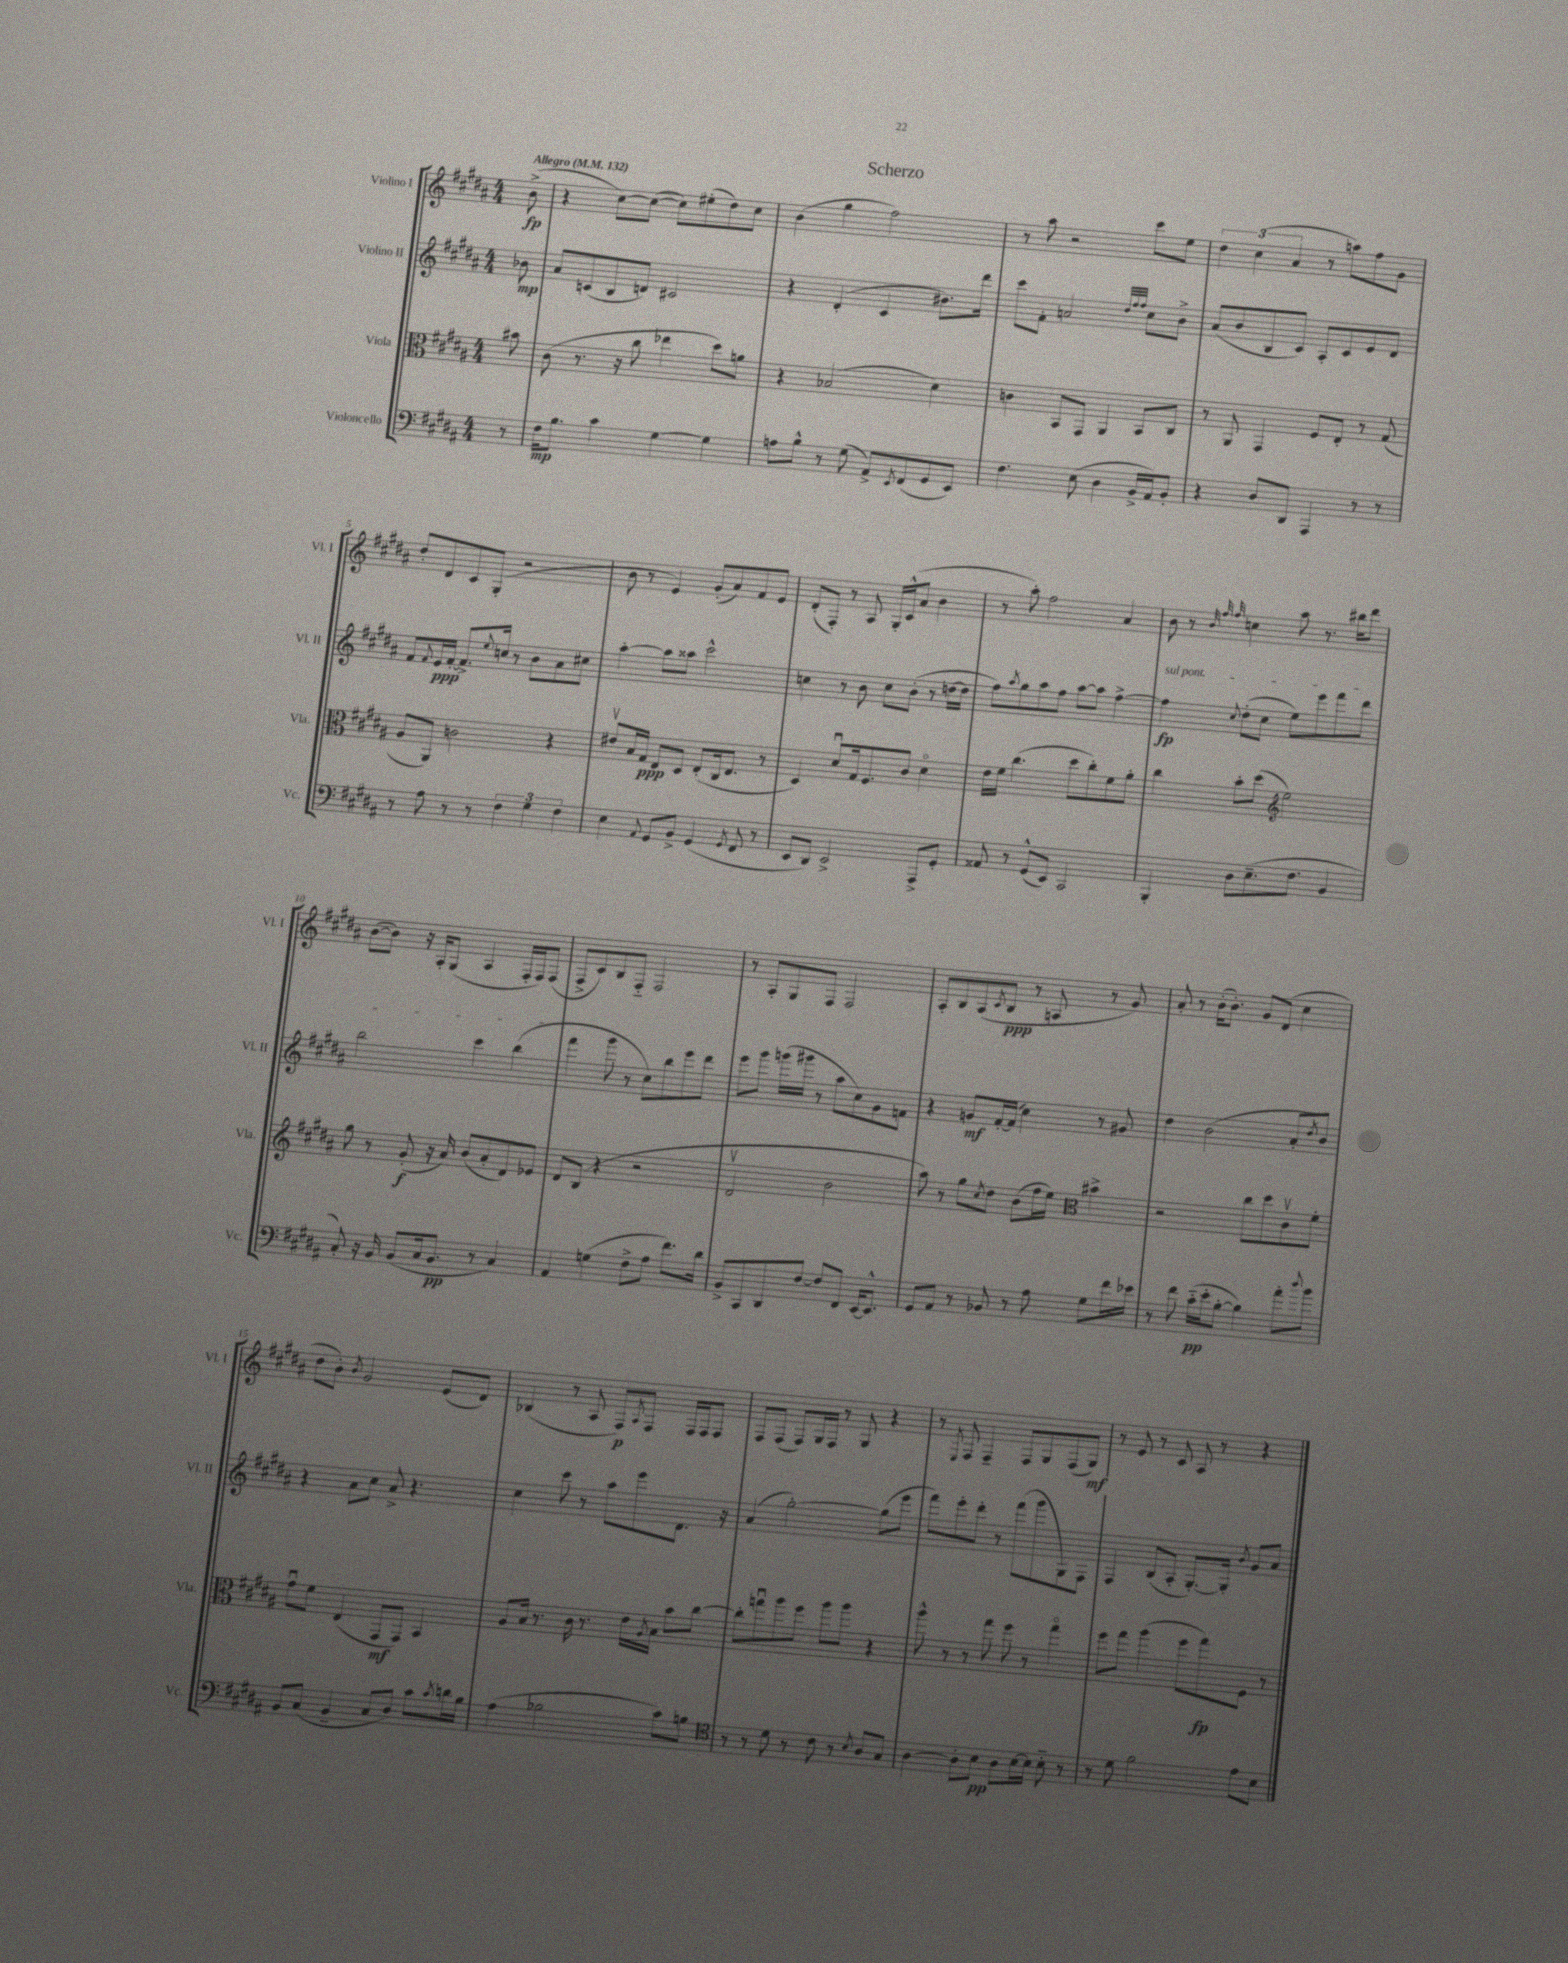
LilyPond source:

\header { title = "Scherzo" }
<<
\new StaffGroup <<
\new Staff = "s0" \with { instrumentName = "Violino I" shortInstrumentName = "Vl. I" } {
    \clef treble \key b \major \numericTimeSignature \time 4/4 \partial 8 \tempo "Allegro" 4 = 132
    b'8->\fp( |
    r4 cis''8~) cis''8~( cis''8) eis''8-.( dis''8) cis''8 |
    b'4( gis''4 fis''2) |
    r8 ais''8 r2 cis'''8 e''8 |
    \tuplet 3/2 { dis''4 cis''4( ais'4 } r8 a''8) fis''8 gis'8 |
    dis''8-. dis'8 cis'8 gis8-.( r2 |
    b'8 r8 e'4) gis'8-.( ais'8) fis'8 e'8 |
    dis'8-.( fis8-.) r8 ais8 gis16-. cis'16-^( ais'8 b'4 |
    r8 ais''8-.) fis''2 ais'4 |
    b'8 r8 \grace { b'32 fis''32 fis''32 } c''4 ais''8 r8. bis''16 dis'''8 |
    b'8~( b'8) r16 ais16-. gis8( ais4 fis16-. fis16) fis8( |
    fis8-> cis'8) b8 fis8-_ fis2 |
    r8 ais8-. gis8 fis8 fis2 |
    ais8-. b8 ais8( \acciaccatura { cis'8 } b8\ppp r8 a8 r8 gis'8) |
    ais'8-. r8 b'16-.( b'8.-.) gis'8 dis'8( cis''4 |
    dis''8 b'8-.) \acciaccatura { b'8 } gis'2 e'8( dis'8) |
    bes4( r8 ais8 fis8\p) \acciaccatura { ais8 } fis8 fis16 fis16 fis8 |
    fis8 fis8( fis8) gis16 fis16 r8 gis8 r4 |
    r8 \acciaccatura { e8 } fis8 fis4-- fis8 gis8 fis8( gis8\mf) |
    r8 e'8 r8 cis'8 ais8 r8 r4 \bar "|." |
}
\new Staff = "s1" \with { instrumentName = "Violino II" shortInstrumentName = "Vl. II" } {
    \clef treble \key b \major \numericTimeSignature \time 4/4 \partial 8
    bes'8\mp |
    ais'8 c'8( b8 d'8) cis'2 |
    r4 dis'4-.( cis'4 bis'8.) dis'''16 |
    cis'''8 fis'8-. a'2 \grace { dis''32 fis''32 fis''32 } cis''8 b'8-> |
    ais'8( b'8 b8 cis'8) ais8-. cis'8 e'8 dis'8 |
    fis'8 \appoggiatura { fis'8 } e'16\ppp fis'16~-. fis'8.-> \appoggiatura { e''8 } c''16 r8 b'8 ais'8 cis''8 |
    ais''4~-. ais''8 aisis''8 cis'''2-^ |
    c''4 r8 b'8 c''8 b'8-.( r8 d''16~ d''16 |
    fis''8) \acciaccatura { ais''8 } gis''8 ais''8 fis''8 ais''8~ ais''8 fis''4~-> |
    \once \override TextSpanner.bound-details.left.text = \markup { \italic "sul pont." } fis''4\fp\startTextSpan \appoggiatura { cis''8 } dis''8-.( cis''8 e''8) e'''8 fis'''8 dis'''8 |
    b''2 cis'''4 b''4\stopTextSpan( |
    fis'''4 gis'''8 r8 cis''8) b''8 e'''8 dis'''8 |
    e'''8 gis'''8 g'''16( gis'''16 r8 ais''8 cis''8) gis'8 f'8 |
    r4 g'8\mf fis'16~-. fis'16( cis''4) r8 gis'8 |
    dis''4 b'2( ais'8-. \acciaccatura { dis''8 } b'8) |
    r4 ais'8 cis''8 ais'8-> r4. |
    cis''4 cis'''8 r8 ais''8 e'''8 dis'8. r16 |
    ais'4( gis''2~-.) gis''8( e'''8 |
    fis'''8) e'''8-. dis'''8-. r8 fis'''8( gis'''8 gis8) fis8 |
    fis4 b8( ais8-. gis8.~-.) gis16-. \acciaccatura { b'8 } gis'8 ais'8 \bar "|." |
}
\new Staff = "s2" \with { instrumentName = "Viola" shortInstrumentName = "Vla." } {
    \clef alto \key b \major \numericTimeSignature \time 4/4 \partial 8
    bis'8 |
    cis'8( r8. r16 cis''8 ees''4 dis''8) a'8 |
    r4 bes2( dis'4) |
    c'4 b,8 gis,8 ais,4 b,8 cis8 |
    r8 ais,8 gis,4 fis8 e8-. r8 gis8( |
    ais8 ais,8) c'2 r4 |
    eis'8\upbow b16 gis16\ppp e8 dis8 e8-.( cis16 e8. r8 |
    dis4) dis'8\downbow gis16 fis8. cis'8 dis'4\flageolet |
    e'16 fis'16 cis''4.( dis''8 cis''8-.) fis'8 ais'8-. |
    cis''4 b'8-. dis''8( \clef treble e''2) |
    gis''8 r8 gis'8-.\f( r16 ais'16) b'8( ais'8-. dis'8) ees'8 |
    dis'8 b8( r4 r2 |
    dis'2\upbow b'2 |
    ais''8) r8 gis''8 \acciaccatura { cis''8 } dis''8 b'8( fis''16 e''16) \clef alto bis'4-> |
    r2 cis''8 dis''8 cis'8\upbow fis'8-. |
    gis'8\downbow fis'8 e4( gis,8\mf gis,8) b,4 |
    ais8 b16 r8. cis'16 r8. e'16 \acciaccatura { ais8 } b16 b'8 cis''8~ |
    cis''8-. g''8\downbow ais''8 fis''8 ais''8 ais''8 r4 |
    ais''8-^ r8 r8 gis''8 fis''8 r8 gis''4\flageolet |
    fis''8 gis''8 ais''4( fis''8 gis''8\fp) fis8 r8 \bar "|." |
}
\new Staff = "s3" \with { instrumentName = "Violoncello" shortInstrumentName = "Vc." } {
    \clef bass \key b \major \numericTimeSignature \time 4/4 \partial 8
    r8 |
    fis16\mp b8. cis'4 gis4~ gis4 |
    a8 b8-^ r8 gis8( ais,8->) \acciaccatura { e,8 } fis,8( gis,8 e,8) |
    fis4. e8( dis4 b,16-> ais,16) b,8-. |
    r4 dis8 dis,8 ais,,4 r8 r8 |
    r8 ais8 r8 r8 \tuplet 3/2 { fis4 gis4 fis4 } |
    e4 \appoggiatura { ais,8 } gis,8 b,8-> gis,4( \acciaccatura { gis,8 } fis,8 r8 |
    e,8 dis,8) e,2-> ais,,8-> gis,8-. |
    aisis,8 r8 gis,8-^( e,8) cis,2 |
    b,,4-. dis8 e8.--( fis8. b,4 |
    cis8-.) r16 b,16 b,8( cis16 b,8.\pp r8 cis4) |
    ais,4 g4( fis8-> ais8 fis'8.) dis'16 |
    b,8-> cis,8 dis,8 fis8~ fis8 fis,8 e,16~ e,8.-^ |
    gis,8 ais,8 r8 bes,8 r8 ais8 gis8 fis'16 ees'16 |
    r8 fis'8 cis'16-_\pp( e'16-. b8~-. b4) ais'8-. \appoggiatura { dis''8 } b'8 |
    b,8 cis8( b,4-- cis8 dis8) cis'8 \acciaccatura { cis'8 } d'16 b16 |
    ais4( bes2 cis'8) b8 |
    \clef tenor r8 r8 dis'8 r8 cis'8 r8 \acciaccatura { b8 } ais8 gis8 |
    ais4~ ais8-. b8\pp ais8 b16~ b16 b8-_ r8 |
    r8 dis'8 fis'2 e'8 b8 \bar "|." |
}
>>
>>
